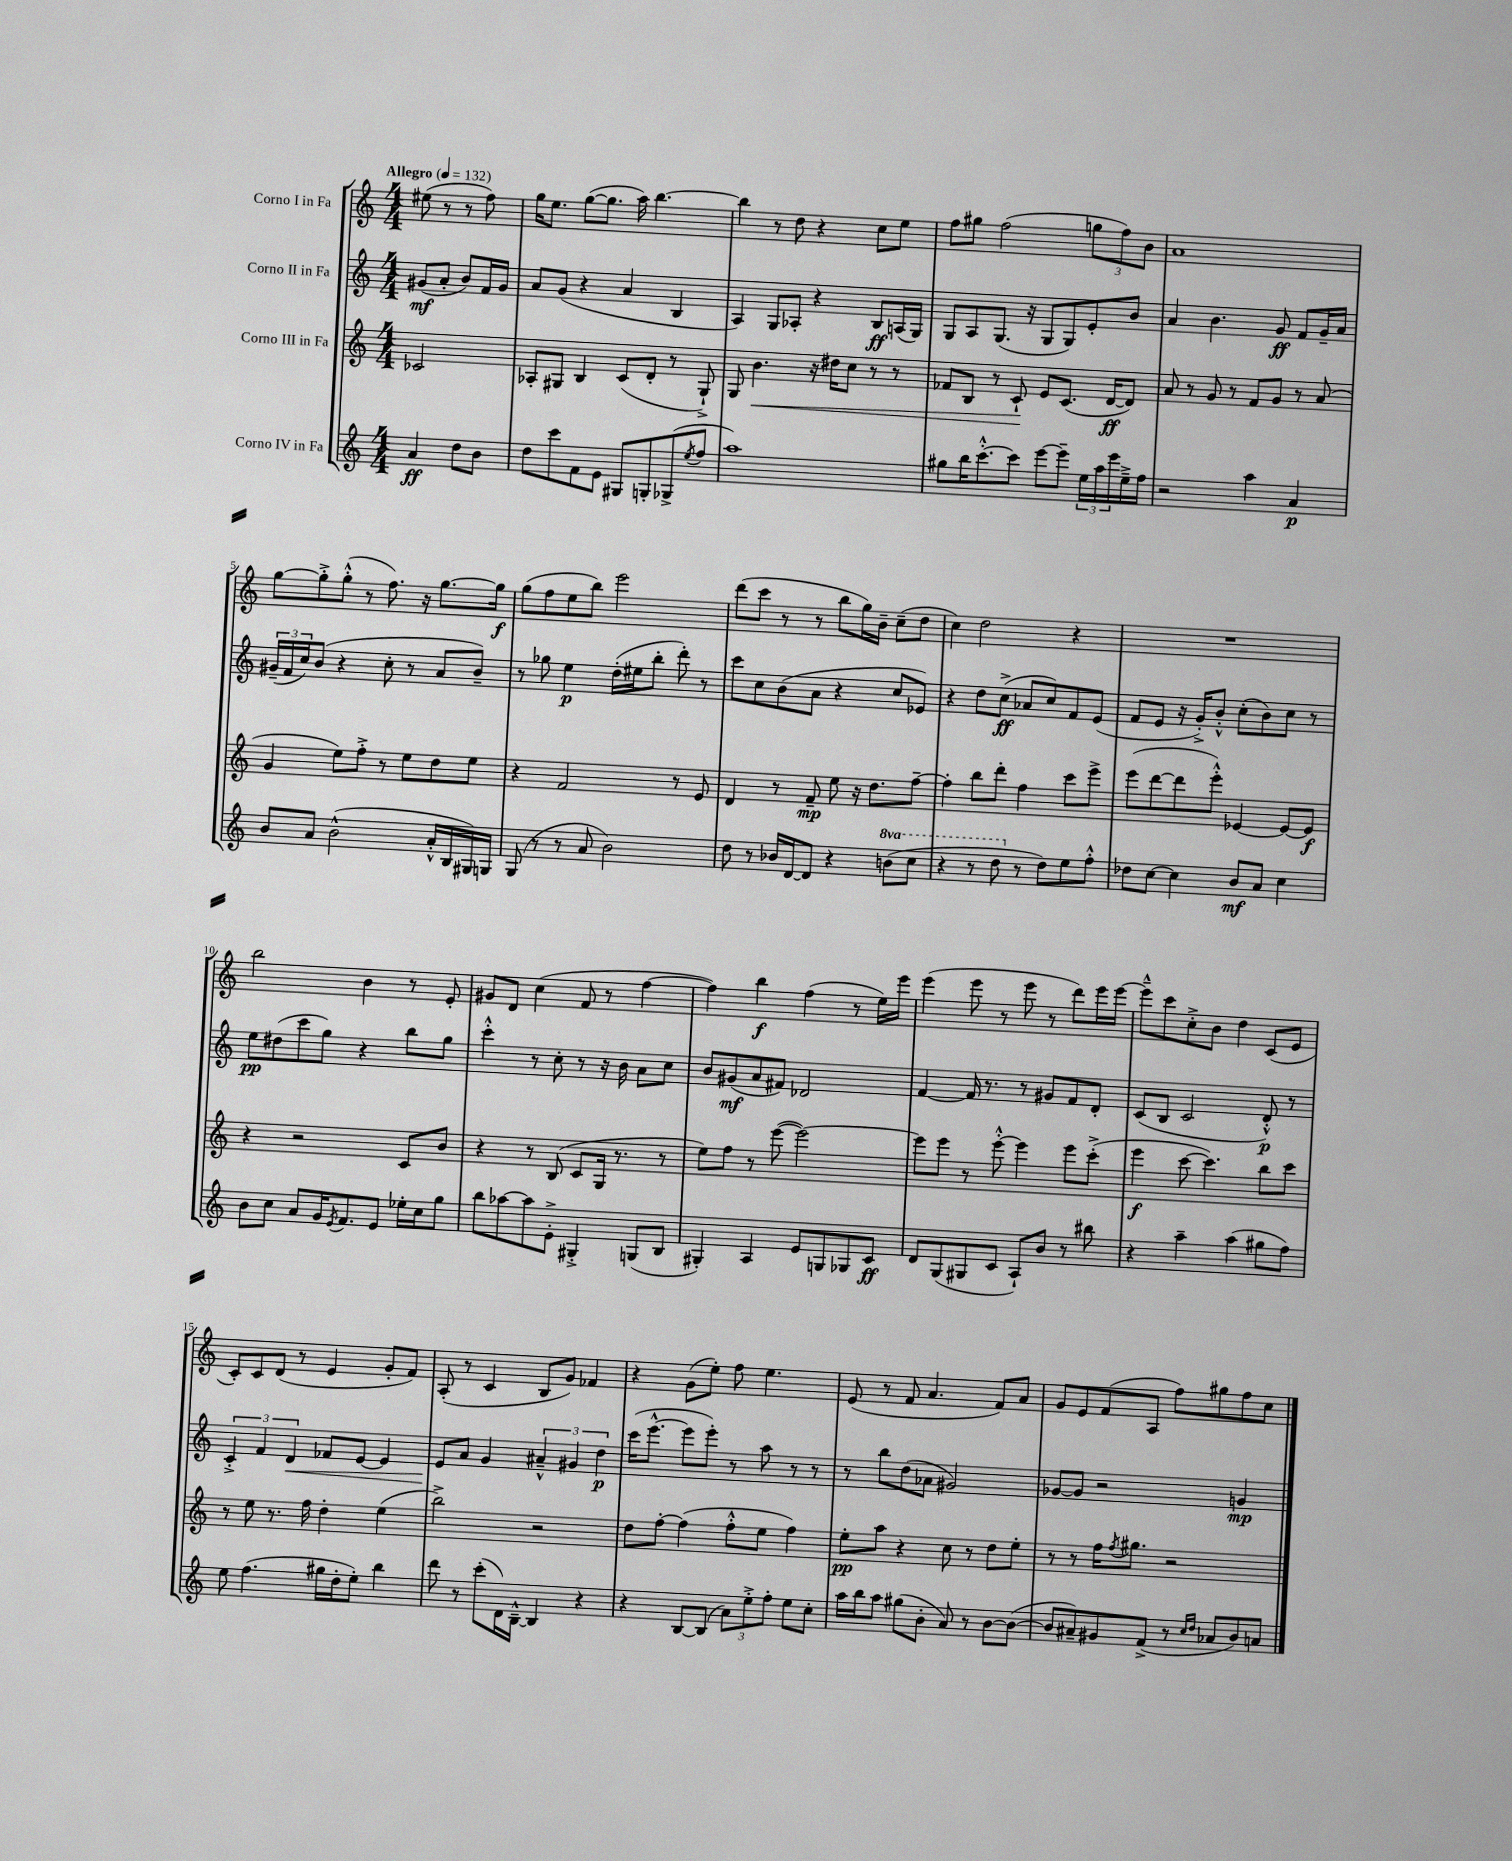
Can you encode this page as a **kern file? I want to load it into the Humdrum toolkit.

**kern	**dynam	**kern	**dynam	**kern	**dynam	**kern	**dynam
*part4	*part4	*part3	*part3	*part2	*part2	*part1	*part1
*staff4	*staff4	*staff3	*staff3	*staff2	*staff2	*staff1	*staff1
*I"Corno IV in Fa	*	*I"Corno III in Fa	*	*I"Corno II in Fa	*	*I"Corno I in Fa	*
*clefG2	*	*clefG2	*	*clefG2	*	*clefG2	*
*k[]	*	*k[]	*	*k[]	*	*k[]	*
*M4/4	*	*M4/4	*	*M4/4	*	*M4/4	*
*MM132	*	*MM132	*	*MM132	*	*MM132	*
=	=	=	=	=	=	=	=
!	!	!	!	!	!	!LO:TX:a:B:t=Allegro	!
4a/	ff	2c-X/	.	(8g#X/L	mf	(8ee#X\	.
.	.	.	.	8a'/J	.	8r	.
8dd\L	.	.	.	8b/L)	.	8r	.
8b\J	.	.	.	16f/L	.	8ff\)	.
.	.	.	.	16g#/JJ	.	.	.
=1	=1	=1	=1	=1	=1	=1	=1
8dd\L	.	8A-X'/L	.	8a/L	.	16gg\KL	.
.	.	.	.	.	.	8.ee\J	.
8ccc\	.	8G#X/J	.	(8g/J	.	.	.
8f\	.	4B/	.	4r	.	([8gg\L	.
8e\J	.	.	.	.	.	8.gg\J]	.
8G#X/L	.	(8c/L	.	4a/	.	.	.
.	.	.	.	.	.	16aa\)	.
8Gn'/	.	8d'/J	.	.	.	[4.bb\	.
(8G-X^/	.	8r	.	4B/	.	.	.
8qee/	.	.	.	.	.	.	.
8ff/J	.	8G#`^/)	.	.	.	.	.
=2	=2	=2	=2	=2	=2	=2	=2
1aa)	.	8G/	.	4A/)	.	4bb\]	.
!	!	!	!LO:HP:b	!	!	!	!
.	.	4.b\	<	.	.	.	.
.	.	.	.	8G/L	.	8r	.
.	.	.	.	8A-X'/J	.	8dd\	.
.	.	16r	.	4r	.	4r	.
.	.	16dd#X\KL	.	.	.	.	.
.	.	8cc\J	.	.	.	.	.
.	.	8r	.	8B/L	ff	8cc\L	.
.	.	8r	.	(16An/L	.	8ee\J	.
.	.	.	.	16G/JJ)	.	.	.
=3	=3	=3	=3	=3	=3	=3	=3
8gg#X\L	.	8f-X/L	.	8G/L	.	8ff\L	.
16bb\K	.	8B/J	.	8A/	.	8gg#X\J	.
[8.ccc'^^\	.	.	.	.	.	.	.
.	.	8r	.	(8.G/J	.	(2ff\	.
8ccc\J]	.	8c`/	.	.	.	.	.
.	.	.	.	16r	.	.	.
[8eee\L	.	8e/L	[	8G/L	.	.	.
8eee~\J]	.	(8.c/J	.	8G/)	.	.	.
24ee\LL	.	.	.	8e'/	.	12ggn\L	.
24aa\	.	.	.	.	.	.	.
.	.	[16d/KL	ff	.	.	.	.
24eee\	.	.	.	.	.	12ff\)	.
16ee~^\	.	8d/J])	.	8b/J	.	.	.
.	.	.	.	.	.	12b\J	.
16ff\JJ	.	.	.	.	.	.	.
=4	=4	=4	=4	=4	=4	=4	=4
2r	.	8a/	.	4a/	.	1a	.
.	.	8r	.	.	.	.	.
.	.	8g/	.	4.b\	.	.	.
.	.	8r	.	.	.	.	.
4aa\	.	8f/L	.	.	.	.	.
.	.	8g/J	.	8g/	ff	.	.
4a/	p	8r	.	8f/L	.	.	.
.	.	(8a/	.	16g~/L	.	.	.
.	.	.	.	16a/JJ	.	.	.
!!LO:LB:g=z
=5	=5	=5	=5	=5	=5	=5	=5
8b/L	.	4g/	.	(24g#X~/LL	.	[8gg\L	.
.	.	.	.	24f/	.	.	.
.	.	.	.	24cc/J)	.	.	.
8a/J	.	.	.	(8b/J	.	8gg'^\]	.
(2b^^\	.	8ee\L)	.	4r	.	(8gg'^^\J	.
.	.	8ff'^\J	.	.	.	8r	.
.	.	8r	.	8cc'\	.	8.ff\)	.
.	.	8ee\L	.	8r	.	.	.
.	.	.	.	.	.	16r	.
16a'^^/LL	.	8dd\	.	8a/L	.	[8.gg\L	.
16B/	.	.	.	.	.	.	.
16G#X/)	.	8ee\J	.	8b~/J)	.	.	.
16Gn/JJ	.	.	.	.	.	16gg\Jk]	f
=6	=6	=6	=6	=6	=6	=6	=6
(8G/	.	4r	.	8r	.	(8gg\L	.
8r	.	.	.	8gg-X\	.	8ff\	.
8r	.	2f/	.	4ee\	p	8ee\	.
8a/	.	.	.	.	.	8bb\J)	.
2b\)	.	.	.	(16dd'\LL	.	2eee\	.
.	.	.	.	16ee#X\J	.	.	.
.	.	.	.	8bb'\J	.	.	.
.	.	8r	.	8ddd'\)	.	.	.
.	.	8e/	.	8r	.	.	.
=7	=7	=7	=7	=7	=7	=7	=7
8dd\	.	4d/	.	8ccc\L	.	(8ddd\L	.
8r	.	.	.	8cc\	.	8ccc\J	.
16b-X/LL	.	8r	.	(8b\	.	8r	.
[16d/J	.	.	.	.	.	.	.
8d/J]	.	8f~/	mp	8a\J	.	8r	.
4r	.	8ee\	.	4r	.	8bb\L	.
.	.	16r	.	.	.	16gg\L)	.
.	.	8.dd\L	.	.	.	16b~\JJ	.
*8va	*	*	*	*	*	*	*
(8bbn\L	.	.	.	8cc/L	.	(8cc~\L	.
8ccc\J	.	[8ff~\J	.	8e-X/J)	.	8dd\J	.
=8	=8	=8	=8	=8	=8	=8	=8
4r	.	4ff'\]	.	4r	.	4cc\)	.
8r	.	8bb\L	.	8dd\L	.	2dd\	.
8ddd\	.	8ddd'\J	.	(8cc^\J	ff	.	.
*X8va	*	*	*	*	*	*	*
8r	.	4ff\	.	8a-X/L	.	.	.
8dd\L)	.	.	.	8cc/)	.	.	.
8ee\	.	8ccc\L	.	8f/	.	4r	.
8ff'^^\J	.	8eee^\J	.	(8e/J	.	.	.
=9	=9	=9	=9	=9	=9	=9	=9
8dd-X\L	.	(8eee\L	.	8f/L	.	1r	.
[8cc\J	.	[8ddd\	.	8e/J	.	.	.
4cc\]	.	8ddd\]	.	16r	.	.	.
.	.	.	.	16g'^/KL)	.	.	.
.	.	8eee'^^\J)	.	8b'^^/J	.	.	.
8b/L	mf	[4e-X/	.	(8cc'\L	.	.	.
8a/J	.	.	.	8b\)	.	.	.
4cc\	.	8e-/L_	.	8cc\J	.	.	.
.	.	8e-/J]	f	8r	.	.	.
!!LO:LB:g=z
=10	=10	=10	=10	=10	=10	=10	=10
8b\L	.	4r	.	8ee\L	pp	2bb\	.
8cc\J	.	.	.	(8dd#X\	.	.	.
8a/L	.	2r	.	8ccc\	.	.	.
16g/K	.	.	.	8gg\J)	.	.	.
8qe/	.	.	.	.	.	.	.
8.f/	.	.	.	.	.	.	.
.	.	.	.	4r	.	4b\	.
8e/J	.	.	.	.	.	.	.
16ee-X'\LL	.	8c/L	.	8bb\L	.	8r	.
16cc\J	.	.	.	.	.	.	.
8gg\J	.	8b/J	.	8gg\J	.	8e'/	.
=11	=11	=11	=11	=11	=11	=11	=11
8bb\L	.	4r	.	4ccc'^^\	.	8g#X/L	.
[8aa-X\	.	.	.	.	.	8d/J	.
8aa-\]	.	8r	.	8r	.	(4cc\	.
8e'^\J	.	(8B/	.	8cc'\	.	.	.
4G#X'^/	.	8c/L	.	8r	.	8f/	.
.	.	16G/Jk	.	16r	.	8r	.
.	.	8.r	.	16b\	.	.	.
(8Gn/L	.	.	.	8a\L	.	[4ff\	.
8B/J	.	8r	.	8cc\J	.	.	.
=12	=12	=12	=12	=12	=12	=12	=12
4G#X'/)	.	8ee\L)	.	8b/L	.	4ff\])	.
.	.	8ff\J	.	(8g#X/	mf	.	.
4A/	.	8r	.	8a/	.	4bb\	f
.	.	([8eee\	.	8f#X/J)	.	.	.
8e/L	.	2eee\_)	.	2d-X/	.	(4ff\	.
8Gn/	.	.	.	.	.	.	.
8G-X/	.	.	.	.	.	8r	.
8c/J	ff	.	.	.	.	16ee\LL)	.
.	.	.	.	.	.	16eee\JJ	.
=13	=13	=13	=13	=13	=13	=13	=13
8d/L	.	8eee\L]	.	[4f/	.	(4eee\	.
(8G/	.	8eee\J	.	.	.	.	.
8G#X/	.	8r	.	16f/]	.	8eee\	.
.	.	.	.	8.r	.	.	.
8c/J	.	[8eee'^^\	.	.	.	8r	.
8A`/L)	.	4eee\]	.	8r	.	8eee\	.
8b/J	.	.	.	8g#X/L	.	8r	.
8r	.	8eee\L	.	8f/	.	8ddd\L)	.
8bb#X\	.	(8ccc'^\J	.	8d'/J	.	16eee\L	.
.	.	.	.	.	.	[16eee\JJ	.
=14	=14	=14	=14	=14	=14	=14	=14
4r	.	4eee\	f	(8c/L	.	8eee~^^\L]	.
.	.	.	.	8B/J	.	8ccc\	.
4aa~\	.	[8ccc\	.	2c/	.	8cc'^\	.
.	.	4.ccc\])	.	.	.	8b\J	.
(4aa\	.	.	.	.	.	4dd\	.
8gg#X\L	.	8bb\L	.	8d'^^/)	p	(8c/L	.
8ff\J)	.	8ccc\J	.	8r	.	8e/J	.
!!LO:LB:g=z
=15	=15	=15	=15	=15	=15	=15	=15
8ee\	.	8r	.	6c'^/	.	8c'/L)	.
(4.ff\	.	8ee\	.	.	.	8c/	.
.	.	.	.	6f/	.	.	.
.	.	8.r	.	.	.	(8d/J	.
!	!	!	!	!	!LO:HP:b	!	!
.	.	.	.	6d/	<	.	.
.	.	.	.	.	.	8r	.
.	.	16ff\	.	.	.	.	.
16gg#X\LL	.	4dd'\	.	8f-X/L	.	4e/	.
16dd'\J	.	.	.	.	.	.	.
8ee'\J)	.	.	.	[8e/J	.	.	.
4bb\	.	(4ee\	.	4e/]	.	8g'/L	.
.	.	.	.	.	.	8f/J)	.
=16	=16	=16	=16	=16	=16	=16	=16
8ddd\	.	2bb^\)	.	8e/L	.	(8A'/	.
8r	.	.	.	8a/J	[	8r	.
(8ccc'\L	.	.	.	4g/	.	4c/	.
16d\L)	.	.	.	.	.	.	.
[16B~^^\JJ	.	.	.	.	.	.	.
4B/]	.	2r	.	6a#X~^^/	.	8B/L	.
.	.	.	.	.	.	8g/J)	.
.	.	.	.	6g#X/	.	.	.
4r	.	.	.	.	.	4f-X/	.
.	.	.	.	6dd\	p	.	.
=17	=17	=17	=17	=17	=17	=17	=17
4r	.	8dd\L	.	(16ccc\KL	.	4r	.
.	.	.	.	[8.eee^^\J	.	.	.
.	.	[8ff'\J	.	.	.	.	.
[8B/L	.	(4ff\]	.	8eee\L]	.	(8g\L	.
(8B/J]	.	.	.	8eee'\J)	.	8ee'\J)	.
12a\L)	.	8ff'^^\L	.	8r	.	8ff\	.
12ee'^\	.	.	.	.	.	.	.
.	.	8ee\J	.	8aa\	.	4.ee\	.
12ff'\J	.	.	.	.	.	.	.
8ee\L	.	4ff\)	.	8r	.	.	.
8cc'\J	.	.	.	8r	.	.	.
=18	=18	=18	=18	=18	=18	=18	=18
16aa\LL	.	8ee'\L	pp	8r	.	(8e/	.
16bb\J	.	.	.	.	.	.	.
8aa\J	.	8aa\J	.	8bb\L	.	8r	.
(8gg#X\L	.	4r	.	(8dd\	.	8f/	.
8b'\J	.	.	.	8a-X\J	.	4.a/	.
8a/)	.	8cc\	.	2g#X/)	.	.	.
8r	.	8r	.	.	.	.	.
[8b\L	.	8dd\L	.	.	.	8f/L)	.
(8b\J_	.	8ee'\J	.	.	.	8a/J	.
=19	=19	=19	=19	=19	=19	=19	=19
8b/L]	.	8r	.	[8g-X/L	.	8g/L	.
8a#X~/)	.	8r	.	8g-/J]	.	8e/	.
8g#X/	.	16ff\KL	.	2r	.	(8f/	.
.	.	8qff/	.	.	.	.	.
.	.	8.gg#X\J	.	.	.	.	.
(8f^/J	.	.	.	.	.	8A/J	.
8r	.	2r	.	.	.	8ff\L)	.
16qqcc/LL	.	.	.	.	.	.	.
16qqdd/JJ	.	.	.	.	.	.	.
8a-X/L	.	.	.	.	.	8gg#X\	.
8b/)	.	.	.	4gn/	mp	8ff\	.
8an/J	.	.	.	.	.	8cc\J	.
==	==	==	==	==	==	==	==
*-	*-	*-	*-	*-	*-	*-	*-
